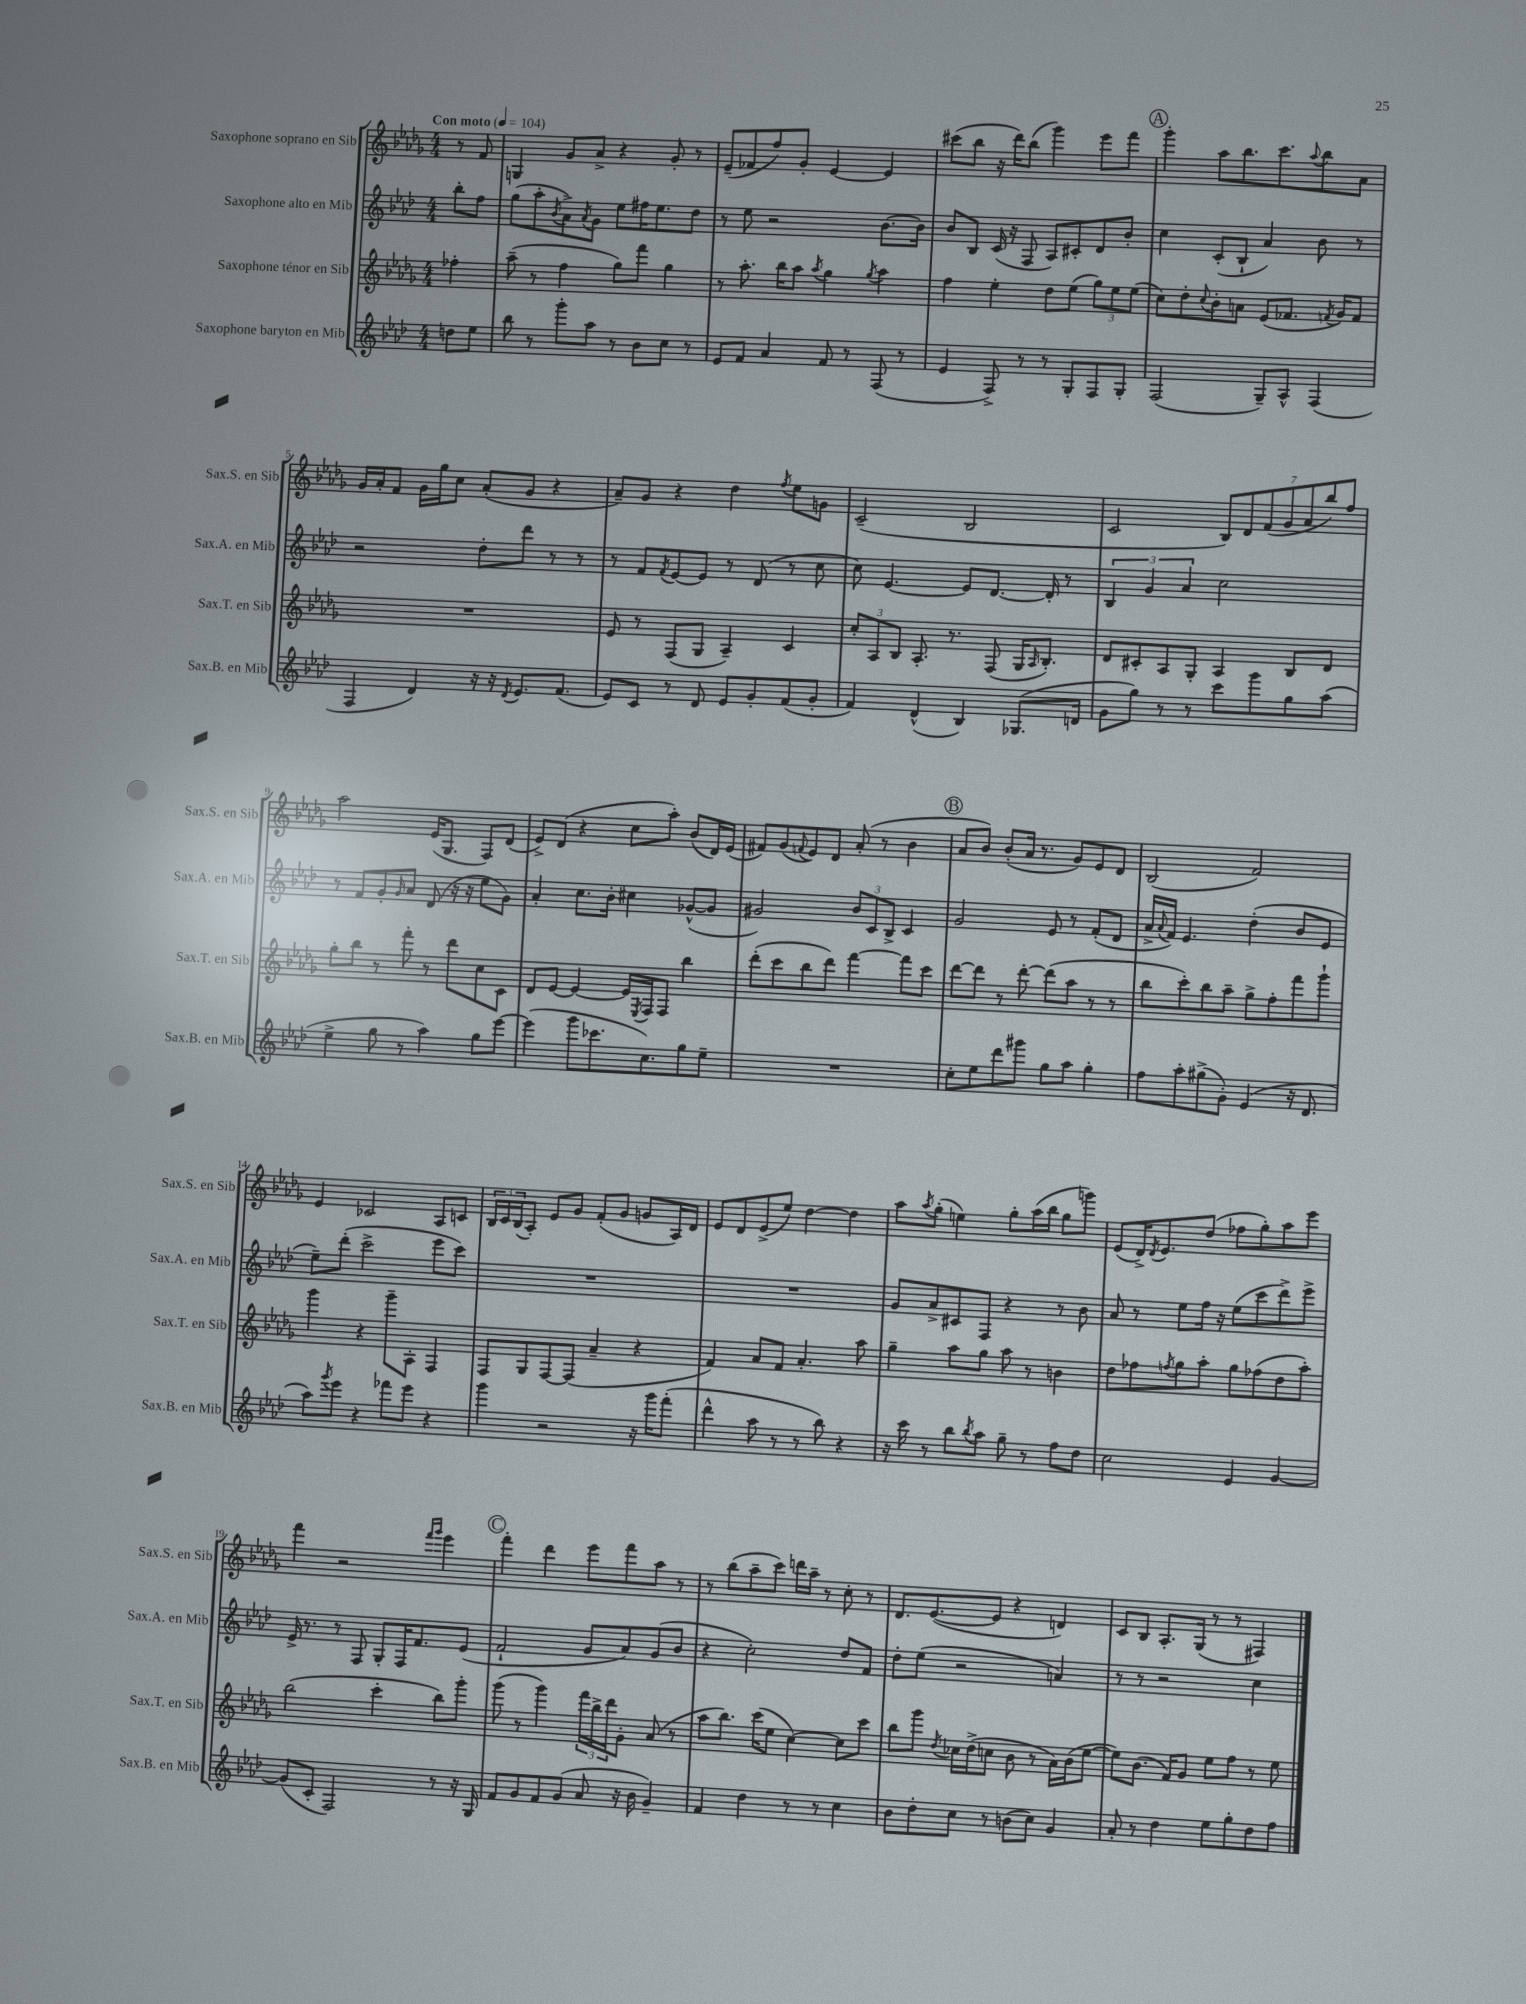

**kern	**kern	**kern	**kern
*part4	*part3	*part2	*part1
*staff4	*staff3	*staff2	*staff1
*I"Saxophone baryton en Mib	*I"Saxophone ténor en Sib	*I"Saxophone alto en Mib	*I"Saxophone soprano en Sib
*I'Sax.B. en Mib	*I'Sax.T. en Sib	*I'Sax.A. en Mib	*I'Sax.S. en Sib
*clefG2	*clefG2	*clefG2	*clefG2
*k[b-e-a-d-]	*k[b-e-a-d-g-]	*k[b-e-a-d-]	*k[b-e-a-d-g-]
*M4/4	*M4/4	*M4/4	*M4/4
*MM104	*MM104	*MM104	*MM104
=	=	=	=
!	!	!	!LO:TX:a:B:t=Con moto
8ddn\L	4ff-X'\	8bb-'\L	8r
8ee-\J	.	8ff\J	8f/
=1	=1	=1	=1
8bb-\	(8aa-~\	(8gg\L	4Gn/
8r	8r	8aa-'\	.
.	.	8qb-/	.
8ggg'\L	4ff\	8a-^\)	8g-/L
.	.	8qa-/	.
8aa-\J	.	8g\J	8a-^/J
8r	8gg-\L)	8ee-\L	4r
8b-\L	8fff\J	16ff#X\K	.
.	.	8.ee-\	.
8cc\J	4gg-\	.	8g-'/
8r	.	8dd-\J	8r
=2	=2	=2	=2
8e-/L	8r	8r	(8e-~/L
8f/J	8.aa-'\	8ee-\	8f-X/
4a-/	.	2r	8ff/)
.	16bb-\KL	.	.
.	8aa-\J	.	8g-'/J
.	8qaa-/	.	.
8f/	4gg-\	.	[4e-/
8r	.	.	.
.	8qgg-/	.	.
(8F/	4aa-\	[8.b-\L	4e-/]
8r	.	.	.
.	.	16b-\Jk]	.
=3	=3	=3	=3
4e-/	4ff\	8b-/L	(8ccc#X\L
.	.	8B-/J	8bb-\J
8F^/)	4ee-'\	(16c/	16r
.	.	16r	16ddd-\KL)
8r	.	8F/	(8bb-\J
8r	8dd-\L	8A-/L)	4ggg-\)
8G'/L	(8ee-\J	8c#X'/	.
8F/	12gg-\L)	8d-/	8eee-\L
.	12ee-\	.	.
8G'/J	.	8b-'/J	8fff\J
.	(12ee-\J	.	.
!!LO:REH:place=s1:t=A
=4	=4	=4	=4
(2F/	8cc\L)	4cc\	4ggg-'\
.	8dd-'\	.	.
.	8qqcc/	.	.
.	8b-'\	(8c'/L	8aa-\L
.	8an\J	8B-`/J	8.bb-\
8G~/L)	(8e-/L	4a-/)	.
.	.	.	8.ccc\
8A-^^/J	8.f-X/J	.	.
.	.	.	8qqaa-/
(4F/	.	8b-\	8bb-\
.	8qfn/	.	.
.	16g-/KL)	.	.
.	8f/J	8r	8a-\J
!!LO:LB:g=z
=5	=5	=5	=5
4F/	1r	2r	16g-/LL
.	.	.	16a-'/J
.	.	.	8f/J
4d-/)	.	.	16g-\LL
.	.	.	16gg-\J
.	.	.	8cc\J
16r	.	8dd-'\L	(8a-'/L
16r	.	.	.
8qd-/	.	.	.
8.e-/L	.	8ddd-\J	8g-/J
.	.	8r	4r
(8.f/J	.	.	.
.	.	8r	.
=6	=6	=6	=6
8e-/L)	8e-/	8r	8a-~/L)
8c/J	8r	8f/L	8g-/J
.	.	8qf/	.
8r	(8F/L	[8e-/	4r
8d-/	8G-/J	8e-/J]	.
8e-/L	4A-~/)	8r	4dd-\
8g'/	.	(8d-/	.
.	.	.	8qff/
(8f/	4c/	8r	8ee-\L
8g'/J	.	8cc\	8gn\J
=7	=7	=7	=7
4f/)	12cc'/L	8cc\)	(2c~/
.	12A-/	.	.
.	.	[4.e-/	.
.	12B-/J	.	.
(4d-^^/	8.A-'/	.	.
.	8.r	.	.
4B-/)	.	8e-/L]	2B-/
.	(8F/	[8.d-/J	.
(8.G-X/L	16G-/KL	.	.
.	16qqA-/	.	.
.	8.B-'/J)	16d-'/]	.
.	.	8r	.
16dn/Jk	.	.	.
=8	=8	=8	=8
8g\L	8d-/L	6B-/	2c/
8gg\J)	8c#X'/	.	.
.	.	6g/	.
8r	8A-/	.	.
.	.	6a-/	.
8r	8G-'/J	.	.
8ccc\L	4A-/	2cc\	14B-/L)
.	.	.	14d-/
8ggg\	.	.	.
.	.	.	(14f/
.	.	.	14g-/
8gg\	8B-/L	.	.
.	.	.	14a-/
.	.	.	14bb-/)
(8aa-\J	8d-/J	.	.
.	.	.	14ff/J
!!LO:LB:g=z
=9	=9	=9	=9
4ee-^\	8gg-'\L	8r	2aa-\
.	8bb-\J	8f/L	.
8gg\	8r	8g'/	.
.	.	16qqg/	.
8r	8fff'\	8a-/J	.
4aa-\)	8r	(8d-/	(16e-/KL
.	.	.	8.G-/J
.	8ddd-\L	16r	.
.	.	16r	.
8gg\L	8cc\	8ee-\L	8F/L)
[8eee-\J	8c\J	8g\J)	(8d-/J
=10	=10	=10	=10
(4eee-\]	8d-/L	4a-'/	8e-^/L)
.	[8e-/J	.	(8d-/J
8ggg\L	4e-/_	8.cc\L	4r
8.ccc-X\	.	.	.
.	.	16b-'\Jk	.
.	16e-/LL]	4cc#X\	8cc\L
.	8qE-/	.	.
8.cc\)	16F/J	.	.
.	8F/J	.	8aa-'\J)
8gg\	4bb-\	([8g-X^^/L	(8b-/L
8ee-~\J	.	8g-/J]	16d-/L)
.	.	.	(16e-/JJ
=11	=11	=11	=11
1r	(8ddd-'\L	2g#X/)	8f#X/L)
.	8ccc\	.	(8g-/
.	.	.	8qqfn/
.	8bb-\	.	8e-/)
.	8ddd-\J)	.	8d-/J
.	[4fff\	12b-/L	(8a-'/
.	.	12c/	.
.	.	.	8r
.	.	12B-^/J	.
.	8fff\L]	4c/	4b-\
.	8ccc\J	.	.
!!LO:REH:place=s1:t=B
=12	=12	=12	=12
8cc'\L	[8ddd-\L	2g/	8a-/L
8ee-\	8ddd-\J]	.	8b-/J)
8ddd-\	8r	.	(8b-'/L
8ggg#X\J	[8ddd-'\	.	16a-/Jk
.	.	.	8.r
8gg\L	(8ddd-\L]	8e-/	.
8aa-\J	8aa-\J	8r	8g-/L)
4gg'\	8r	(8f'/L	8e-/
.	8r	8d-/J	8d-/J
=13	=13	=13	=13
8ff\L	8bb-\L	16a-^/LL	(2B-/
.	.	8qqa-/	.
.	.	16f/JJ)	.
8aa-'\	8ccc'\)	4.e-/	.
(8gg#X^\	8bb-\	.	.
8g'\J)	8aa-~\J	.	.
(4e-/	8gg-^\L	(4dd-'\	2f/)
.	8ff'\	.	.
16r	8fff\	8b-/L	.
8.d-/	.	.	.
.	8ggg-`\J	8e-/J	.
!!LO:LB:g=z
=14	=14	=14	=14
8aa-\L)	4ggg-\	8ee-~\L)	4e-/
8qggg/	.	.	.
8eee-\J	.	(8ddd-'\J	.
4r	4r	2ccc^\	2c-X/
8fff-X\L	8ggg-~\L	.	.
8eee-\J	8A-'\J	.	.
4r	4F/	8eee-\L	8A-/L
.	.	8ccc\J)	8cn/J
=15	=15	=15	=15
4ggg\	8F/L	1r	24B-/LL
.	.	.	24c/
.	.	.	(24B-/J
.	8G-/	.	8A-'/J)
2r	[8F/	.	8e-/L
.	(8F/J]	.	8g-/J
.	4a-~/	.	(8f'/L
.	.	.	8g-/J
16r	4r	.	8gn/L
16ggg\KL	.	.	.
(8fff'\J	.	.	16A-/L)
.	.	.	16d-/JJ
=16	=16	=16	=16
4ddd-^^\	4f/)	1r	8e-/L
.	.	.	8d-/
8aa-\	8a-/L	.	(8e-^/
8r	8f/J	.	8ee-/J)
8r	4.a-'/	.	[4dd-\
8bb-\)	.	.	.
4r	.	.	4dd-\]
.	8aa-\	.	.
=17	=17	=17	=17
16r	4gg-~\	8g/L	8aa-\L
16ccc\	.	.	.
.	.	.	8qaa-/
8r	.	8a-^/	(8gg-'\J
8bb-\L	8aa-\L	8c#X/	4een\)
8qbb-/	.	.	.
8aa-\J	8gg-\J	8F/J	.
8gg~\	8aa-\	4r	8gg-'\L
8r	8r	.	(16aa-\L
.	.	.	16bb-\JJ
8ff\L	4bn\	8r	8gg-\L
8dd-\J	.	8b-\	8gggn\J)
=18	=18	=18	=18
2cc\	8dd-\L	8a-/	(8e-/L
.	8ff-X\	8r	16d-^/K)
.	.	.	8qd-/
.	.	.	8.e-/
.	8qffn/	.	.
.	8gg-\	8ee-\L	.
.	8aa-'\J	16ff\Jk	(8dd-/J
.	.	16r	.
4e-/	8gg-\L	(8ee-\L	8ff-X\L
.	(8ff-X\	8ccc\	8gg-'\)
[4g/	8dd-\	8ddd-^\)	8aa-\
.	8aa-'\J)	8eee-^\J	8eee-\J
!!LO:LB:g=z
=19	=19	=19	=19
(8g/L]	(2bb-\	16e-^/	4fff\
.	.	8.r	.
8c'/J	.	.	.
2F/)	.	8r	2r
.	.	8F/	.
.	4ccc'\	8G'/L	.
.	.	16F/K	.
.	.	8.f/	.
.	.	.	16qqfff/LL
.	.	.	16qqggg-/JJ
8r	8bb-\L)	.	4eee-\
16r	8ggg-'\J	(8e-/J	.
16G/	.	.	.
!!LO:REH:place=s1:t=C
=20	=20	=20	=20
8f/L	(8ggg-\	2f`/	4fff'\
8g/	8r	.	.
8f/	4ggg-\)	.	4ddd-\
(8g/J	.	.	.
8a-/	24fff\LL	8g/L	8eee-\L
.	24bb-^\	.	.
.	24ddd-\J	.	.
16r	8g-'\J	8a-/)	8fff\
16b-\	.	.	.
4g~/)	(8a-/	(8g/	8aa-\J
.	8r	8b-/J	8r
=21	=21	=21	=21
4f/	8aa-\L	4r	8r
.	8.bb-\J)	.	(8bb-\L
4dd-\	.	2cc'\)	8aa-~\
.	(16ccc\KL	.	.
.	8ee-\J	.	8ccc\J)
8r	[4cc\)	.	16dddn\LL
.	.	.	16aa-~\JJ
8r	.	.	8r
4cc\	8cc\L]	8dd-/L	8cc'\
.	8ccc\J	8f/J	8r
=22	=22	=22	=22
8b-\L	8bb-\L	8dd-'\L	8.d-/L
8dd-'\	8ggg-\J	(8ee-\J	.
.	.	.	([8.e-/
.	8qdd-/	.	.
8cc\J	16cc-X\LL	2r	.
.	(16dd-^\J	.	.
8r	8ccn\J	.	8e-/J]
(8bn\L	8b-\	.	4r
8cc\J)	8r	.	.
4g/	16a-\LL)	4an/)	4dn/)
.	(16b-\J	.	.
.	[8ee-\J	.	.
=23	=23	=23	=23
8a-'/	8ee-\L])	8r	8c/L
8r	(8.b-\J	8r	8B-/J
4dd-\	.	2r	8.A-'/L
.	16f/KL)	.	.
.	8g-/J	.	.
.	.	.	(16G-/Jk
8ee-\L	8ee-\L	.	8r
8gg'\	8ff\J	.	8r
8dd-\	8r	4cc\	4F#X/)
8ff\J	8ee-\	.	.
==	==	==	==
*-	*-	*-	*-
